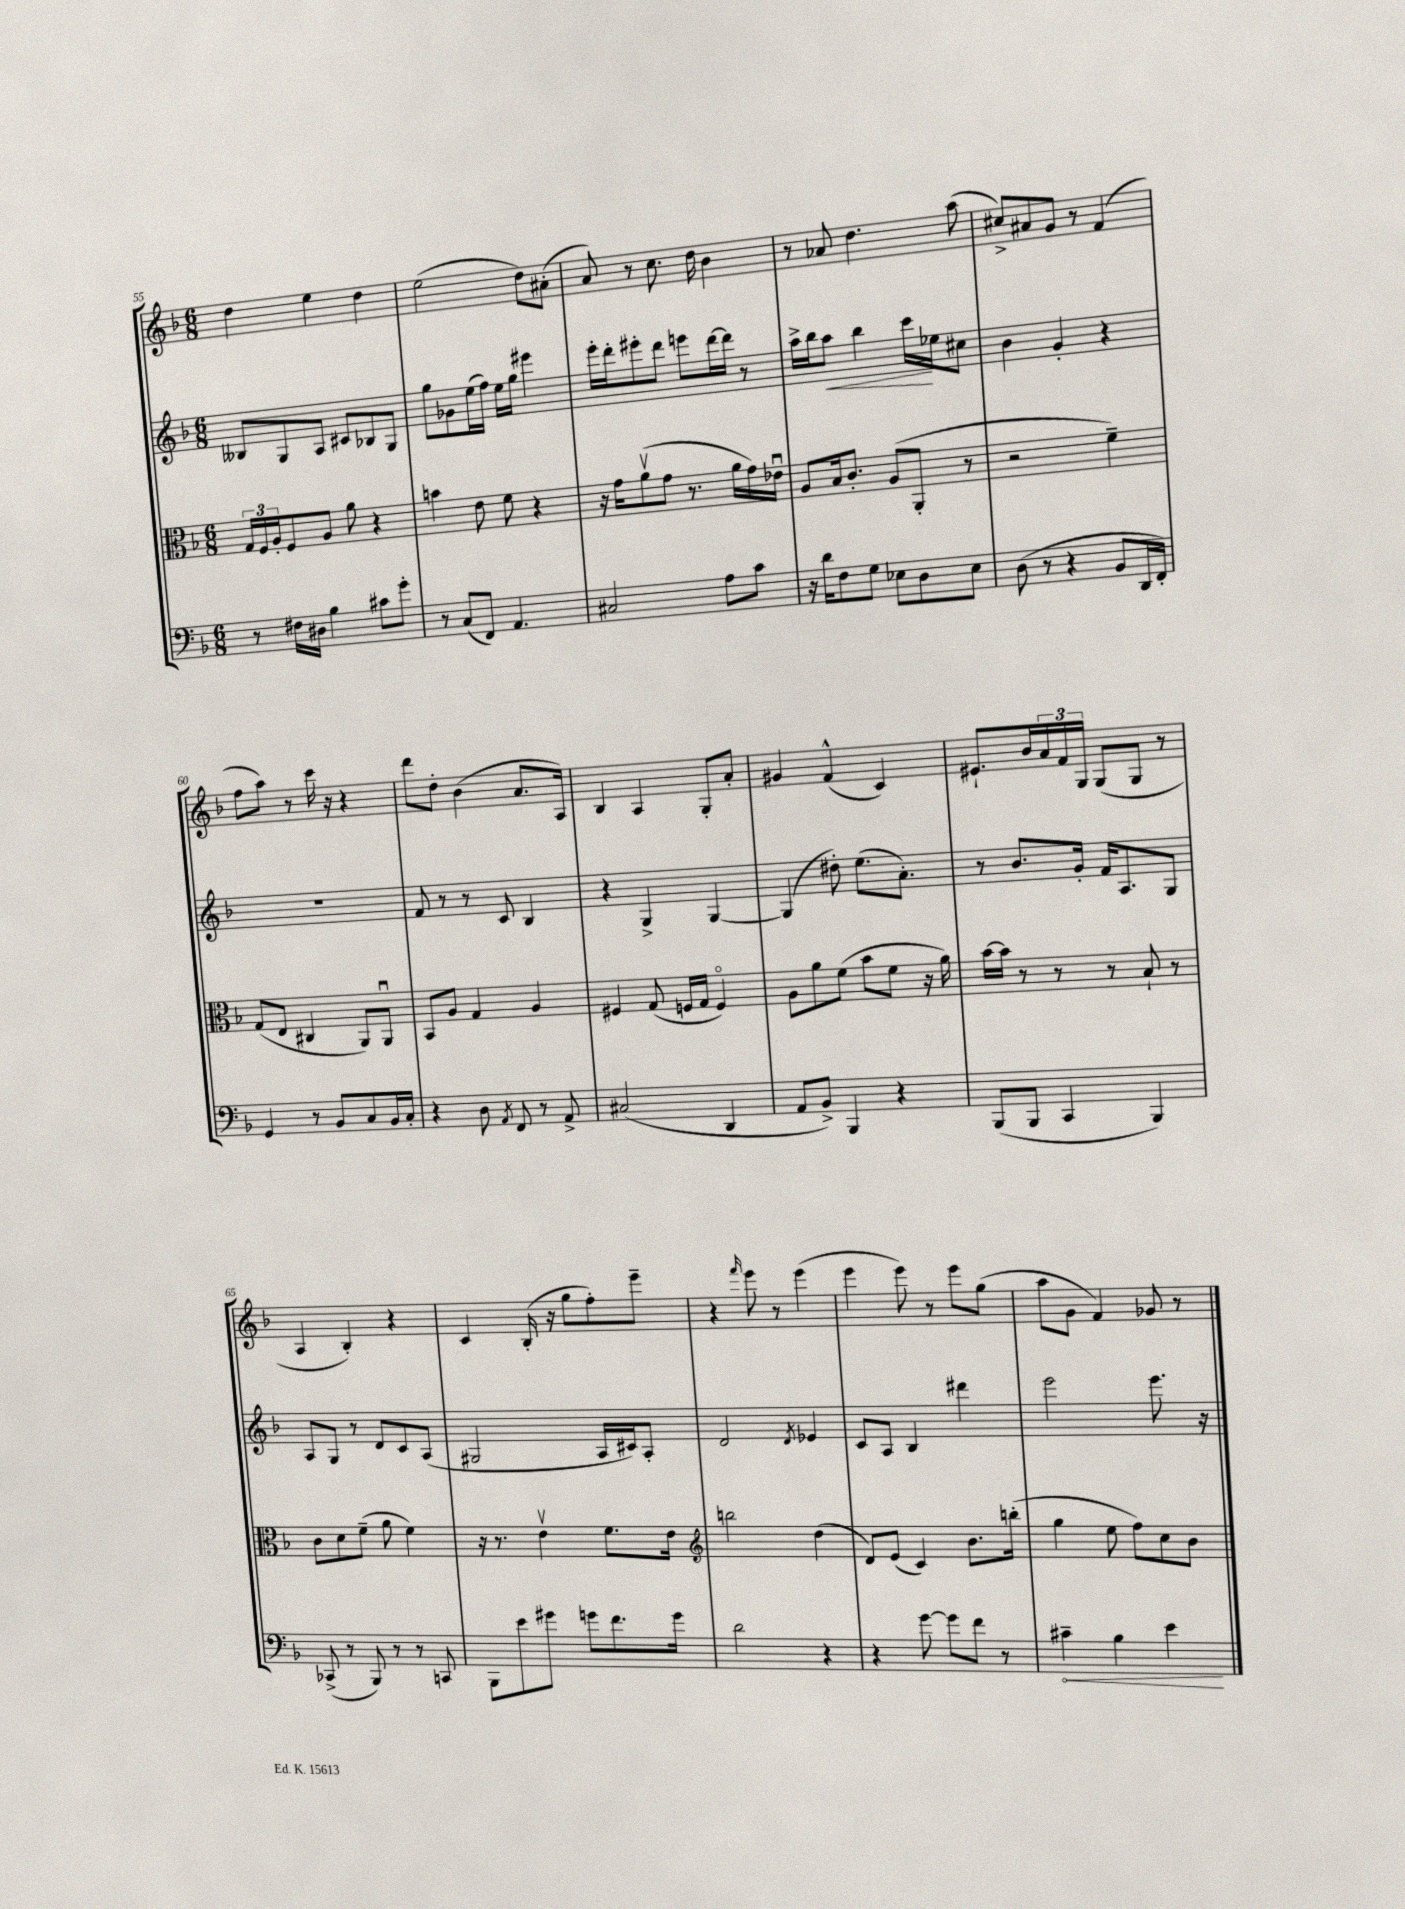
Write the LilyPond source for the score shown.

<<
\new StaffGroup <<
\new Staff = "s0" {
    \clef treble \key f \major \numericTimeSignature \time 6/8
    d''4 e''4 d''4 |
    e''2( d''8) ais'8-.( |
    a'8) r8 c''8. d''16 bes'4 |
    r8 aes'8 d''4. a''8( |
    cis''8->) ais'8 g'8 r8 f'4( |
    f''8 a''8) r8 c'''16 r16 r4 |
    d'''8 d''8-. bes'4( a'8. a16) |
    bes4 a4 g8-. a'8-. |
    gis'4 f'4-^( c'4) |
    eis'8.-! bes'16 \tuplet 3/2 { a'16 f'16 g16 } g8( g8 r8 |
    a4 bes4-.) r4 |
    c'4 bes16-.( r16 g''8 f''8-.) e'''8-- |
    r4 \grace { f'''16 } e'''8 r8 e'''4( |
    e'''4 e'''8) r8 e'''8 g''8( |
    a''8 g'8 f'4) ges'8 r8 \bar "|." |
}
\new Staff = "s1" {
    \clef treble \key f \major \numericTimeSignature \time 6/8
    beses8 g8 a8 cis'8 bes8 g8 |
    g''8 ges'8 e''16( f''16) e''16 g''16 eis'''4 |
    e'''16-. d'''16-. eis'''8-. d'''8 e'''8 d'''16~ d'''16 r8 |
    a''16-> bes''16 a''8\< bes''4 c'''16\! ees''16 cis''8 |
    bes'4 g'4-. r4 |
    R2. |
    f'8 r8 r8 c'8 bes4 |
    r4 g4-> g4~ |
    g4( dis''8-.) e''8.( a'8.-.) |
    r8 bes'8. g'16-. f'16 a8. g8 |
    a8 g8 r8 d'8 c'8 a8( |
    gis2 a16 cis'16) a8-. |
    d'2 \acciaccatura { d'8 } ees'4 |
    c'8 a8 bes4 dis'''4 |
    e'''2 e'''8. r16 \bar "|." |
}
\new Staff = "s2" {
    \clef alto \key f \major \numericTimeSignature \time 6/8
    \tuplet 3/2 { g16 f16 a16-. } f8 a8 a'8 r4 |
    b'4 e'8 f'8 r4 |
    r16 g'16 a'8\upbow( g'8 r8. a'16 g'16) ees'16\downbow |
    a8 bes16 c'8.-. a8( a,8-. r8 |
    r2 f'4--) |
    g8( e8 cis4 a,8) a,8\downbow |
    bes,8 a8 g4 a4 |
    fis4 g8( f16 g16 f4\flageolet) |
    a8 a'8 f'8( bes'8 f'8 r16 a'16) |
    bes'16~ bes'16 r8 r8 r8 bes8-! r8 |
    c'8 d'8 f'8--( a'8 f'4) |
    r16 r8. e'4\upbow f'8. e'16 |
    \clef treble b''2 d''4( |
    d'8) e'8( c'4) bes'8. b''16-.( |
    g''4 e''8 f''8) c''8 bes'8 \bar "|." |
}
\new Staff = "s3" {
    \clef bass \key f \major \numericTimeSignature \time 6/8
    r8 fis16 dis16 bes4 cis'8 g'8-. |
    r8 c8( f,8) a,4. |
    cis2 a8 c'8 |
    r16 d'16 f8 g8 ees8 d8 ees8 |
    d8( r8 r4 bes,8 d,16 f,16-.) |
    g,4 r8 bes,8 c8 bes,16 c16-. |
    r4 d8 \acciaccatura { a,8 } f,8 r8 a,8-> |
    cis2( d,4 |
    a,8 bes,8->) bes,,4 r4 |
    bes,,8( bes,,8 c,4 bes,,4) |
    ces,8->( r8 bes,,8) r8 r8 c,8 |
    bes,,8 e'8 gis'8 g'8 f'8. g'16 |
    d'2 r4 |
    r4 g'8~ g'8 f'8 r8 |
    \once \override Hairpin.circled-tip = ##t cis'4--\< bes4 e'4\! \bar "|." |
}
>>
>>
\layout { \context { \Score currentBarNumber = #55 } }
